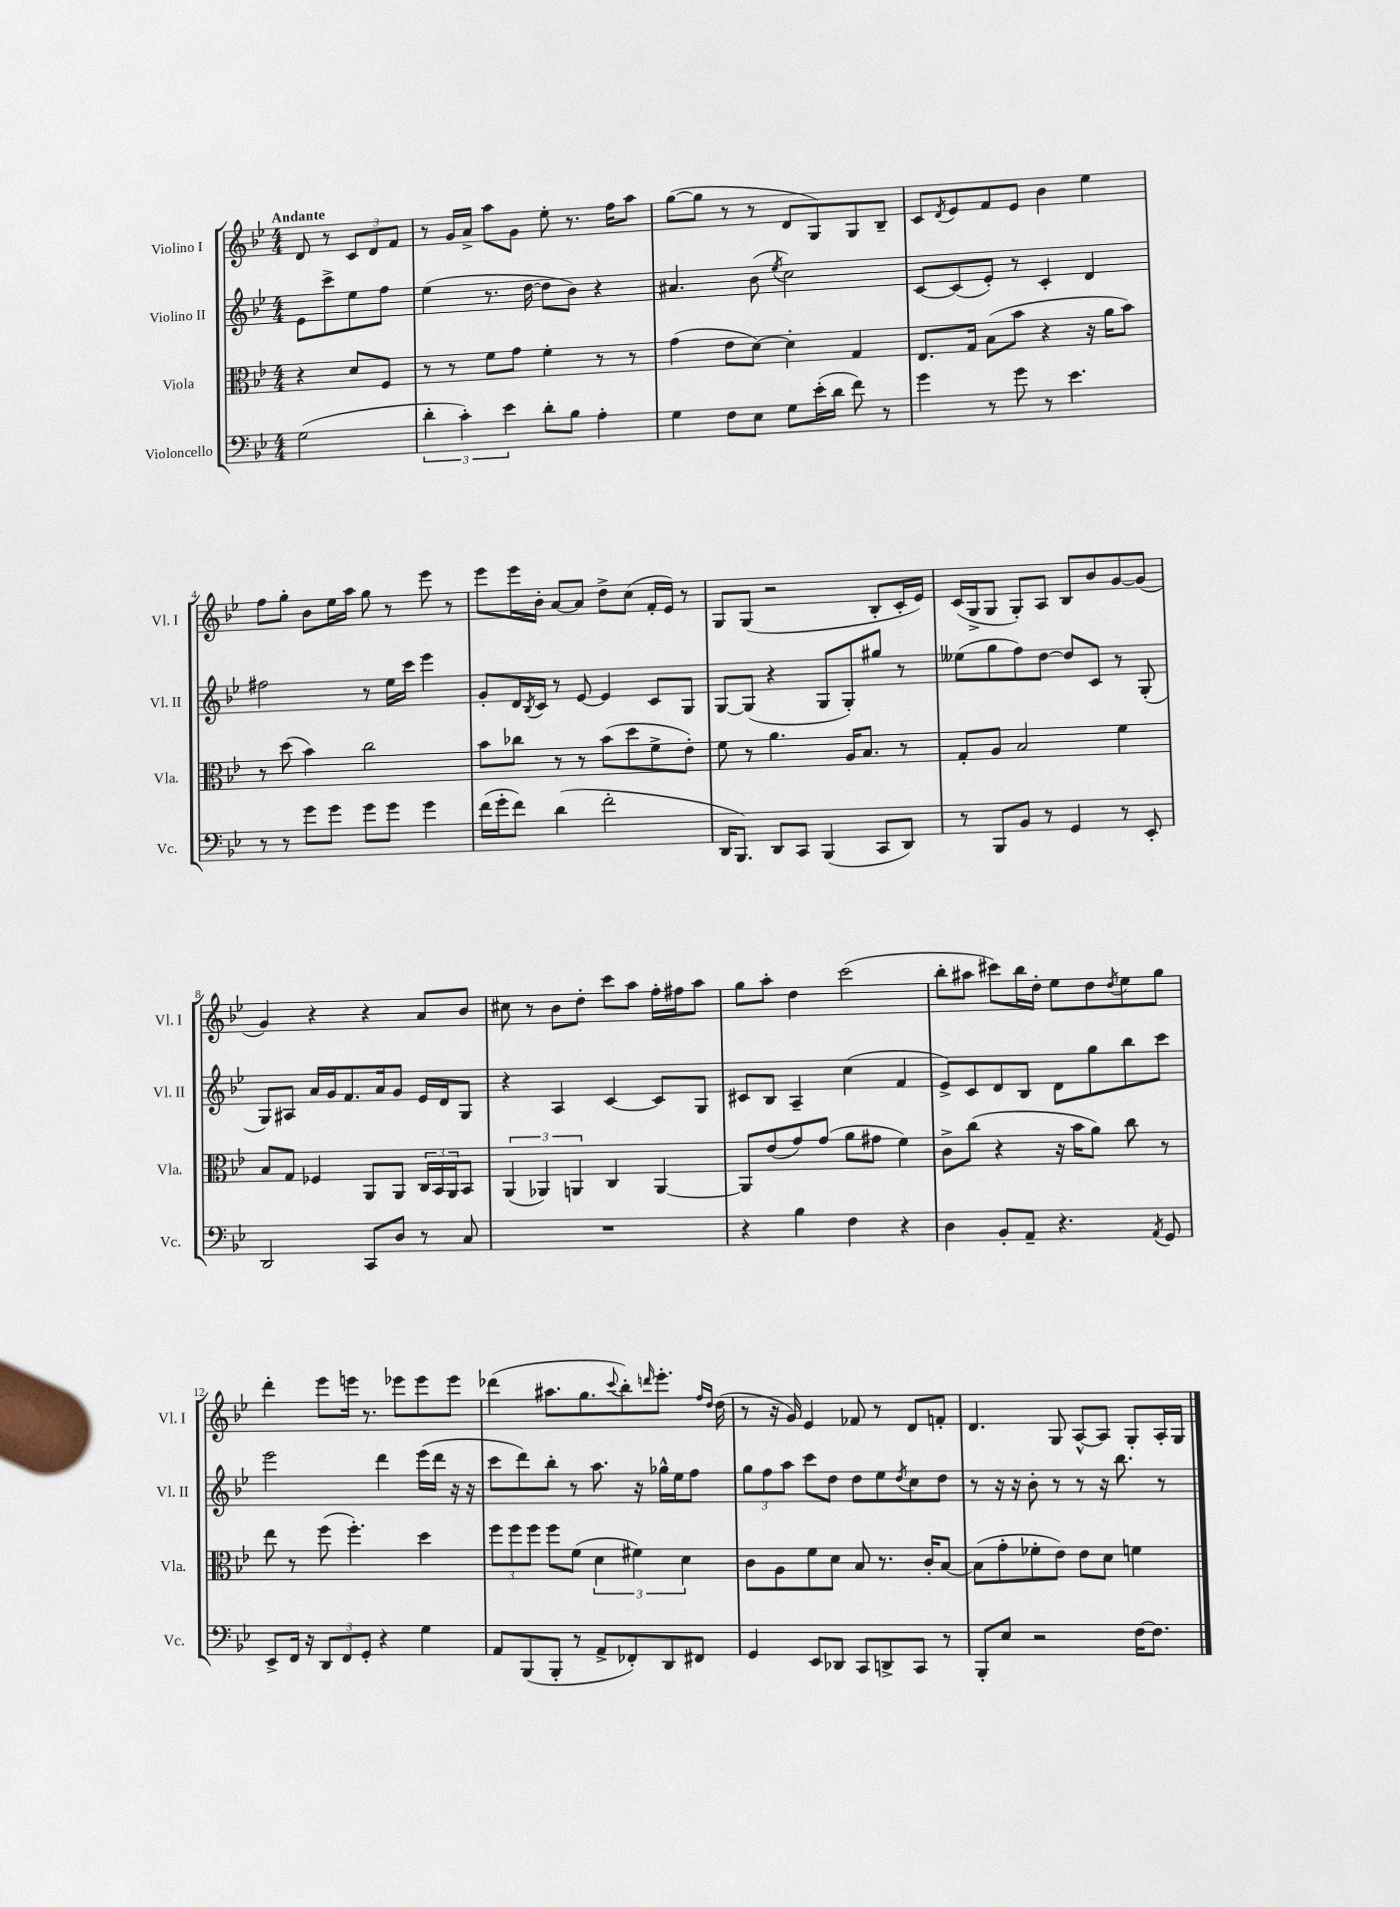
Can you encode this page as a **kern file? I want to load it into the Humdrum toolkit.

**kern	**kern	**kern	**kern
*part4	*part3	*part2	*part1
*staff4	*staff3	*staff2	*staff1
*I"Violoncello	*I"Viola	*I"Violino II	*I"Violino I
*I'Vc.	*I'Vla.	*I'Vl. II	*I'Vl. I
*clefF4	*clefC3	*clefG2	*clefG2
*k[b-e-]	*k[b-e-]	*k[b-e-]	*k[b-e-]
*M4/4	*M4/4	*M4/4	*M4/4
=	=	=	=
!	!	!	!LO:TX:a:B:t=Andante
(2G\	4r	8e-\L	8d/
.	.	8ccc^\	8r
.	8d/L	8ee-\	12c/L
.	.	.	12d/
.	8F/J	8ff\J	.
.	.	.	12f/J
=1	=1	=1	=1
6d'\	8r	(4ee-\	8r
.	8r	.	16g/LL
6c'\)	.	.	.
.	.	.	16a^/JJ
.	8f\L	8.r	8aa\L
6e-\	.	.	.
.	8g\J	.	8g\J
.	.	[16dd\	.
8d'\L	4f'\	8dd\L]	8ee-'\
8B-\J	.	8b-\J)	8.r
4A'\	8r	4r	.
.	.	.	16ff\KL
.	8r	.	8aa\J
=2	=2	=2	=2
4G\	(4g\	4.a#X/	([8gg\L
.	.	.	8gg\J]
8F\L	8e-\L	.	8r
8E-\J	[8d\J)	(8b-\	8r
.	.	8qee-/	.
8G\L	4d'\]	2cc\)	8d/L
(16e-'\L	.	.	8G/)
16d\JJ	.	.	.
8f\)	4G/	.	8G/
8r	.	.	8B-~/J
=3	=3	=3	=3
4g\	8.E-/L	[8c/L	8c/L
.	.	.	8qd/
.	.	(8c/]	8e-/
.	16G/Jk	.	.
8r	(8B-\L	8e-'/J)	8f/
8g\	8b-\J	8r	8e-/J
8r	4r	4c'/	4b-\
4.e-\	.	.	.
.	16r	4d/	4ee-\
.	16a\KL	.	.
.	8b-\J)	.	.
!!LO:LB:g=z
=4	=4	=4	=4
8r	8r	2ff#X\	8ff\L
8r	(8dd\	.	8gg'\J
8g\L	4b-\)	.	8b-\L
8g\J	.	.	16ee-\L
.	.	.	16aa\JJ
8g\L	2cc\	8r	8gg\
8g\J	.	16ee-\LL	8r
.	.	16ccc\JJ	.
4g\	.	4eee-\	8eee-\
.	.	.	8r
=5	=5	=5	=5
(16f\LL	8b-\L	8g'/L	8eee-\L
16g'\J	.	.	.
8f\J)	8cc-X\J	16d/L	16eee-\L
.	.	8qB-/	.
.	.	16c/JJ	16b-'\JJ
(4d\	8r	8r	[8a/L
.	8r	[8e-/	8a/J]
2f'\	(8b-\L	4e-/]	8dd^\L
.	8dd\	.	(8cc\J
.	8f^\	8c/L	16f'/LL
.	.	.	16e-/JJ)
.	8e-'\J)	8G/J	8r
=6	=6	=6	=6
16DD/KL	8f\	[8G/L	8G/L
8.BBB-/J)	.	.	.
.	8r	(8G/J]	(8G/J
8DD/L	4.a\	4r	2r
8CC/J	.	.	.
(4BBB-/	.	8G/L	.
.	16A/KL	8G'/)	.
.	8.B-/J	.	.
8CC/L	.	8gg#X/J	8B-'/L
8DD/J)	8r	8r	16c'/L
.	.	.	16e-/JJ)
=7	=7	=7	=7
8r	8G'/L	(8ee--X\L	(16c/LL
.	.	.	16G^/J
8BBB-/L	8A/J	8gg\	8G/J
8BB-/J	2B-/	8ff\)	8G'/L)
8r	.	[8dd\J	8A/J
4GG/	.	8dd/L]	8B-/L
.	.	8c/J	8b-/
8r	4f\	8r	[8g/
8EE-'/	.	(8G'/	(8g/J]
!!LO:LB:g=z
=8	=8	=8	=8
2DD/	8B-/L	8G/L)	4g/)
.	8G/J	8A#X/J	.
.	4F-X/	16a/LL	4r
.	.	16g/J	.
.	.	8.f/	.
8CC/L	8AA/L	.	4r
.	.	16a/k	.
8D/J	8AA/J	8g/J	.
8r	24C/LL	16e-/LL	8a/L
.	24BB-/	.	.
.	.	16d/J	.
.	24AA/J	.	.
8C/	8BB-/J	8G/J	8b-/J
=9	=9	=9	=9
1r	(6AA/	4r	8cc#X\
.	.	.	8r
.	6AA-X/)	.	.
.	.	4A/	8b-\L
.	6AAn/	.	.
.	.	.	8dd'\J
.	4C/	[4c/	8ccc\L
.	.	.	8aa\J
.	[4AA/	8c/L]	16ff'\LL
.	.	.	16ff#X\J
.	.	8G/J	8aa\J
=10	=10	=10	=10
4r	8AA/L]	8c#X/L	8gg\L
.	(8e-/	8B-/J	8aa'\J
4B-\	8g/)	4A~/	4dd\
.	(8g/J	.	.
4F\	8a\L	(4cc\	(2ccc\
.	8g#X\J	.	.
4r	4f\)	4f/	.
=11	=11	=11	=11
4D\	8c^\L	8e-^/L)	8bb-'\L
.	(8cc\J	8c/	8aa#X\J
8BB-'/L	4r	8d/	8ccc#X\L)
8AA~/J	.	8B-/J	16bb-\L
.	.	.	16dd'\JJ
4.r	16r	8d\L	8ee-\L
.	16b-\KL	.	.
.	8a\J)	8gg\	8dd\
.	.	.	8qdd/
.	8cc\	8bb-\	8ee-\
8qAA/	.	.	.
8GG/	8r	8ccc\J	8gg\J
!!LO:LB:g=z
=12	=12	=12	=12
8EE-^/L	8ee-\	2eee-\	4ddd'\
16FF/Jk	8r	.	.
16r	.	.	.
12DD/L	(8ff\	.	8eee-\L
12FF/	.	.	.
.	4.ff'\)	.	16eeen\Jk
12GG'/J	.	.	.
.	.	.	8.r
4r	.	4ddd\	.
.	.	.	8eee-X\L
4G\	4dd\	(16eee-\LL	8eee-\
.	.	16ddd\JJ	.
.	.	16r	8eee-\J
.	.	16r	.
=13	=13	=13	=13
8AA/L	12ff\L	8ccc\L	(4ddd-X\
.	12ff\	.	.
(8BBB-/	.	8ddd\)	.
.	12ff\J	.	.
8BBB-'/J	8ff\L	8bb-'\J	8.aa#X\L
8r	(8f\J	8r	.
.	.	.	8.gg\
8AA^/L	6d\	8.aa\	.
.	.	.	8qqccc/
8FF-X'/)	.	.	8bb-'\)
.	6f#X\)	.	.
.	.	16r	.
.	.	.	16qqdddn/
8DD/	.	16gg-X^^\LL	8.eee-'\J
.	.	16ee-\J	.
.	6d\	.	.
8FF#X/J	.	8ff\J	.
.	.	.	16qqff/LL
.	.	.	16qqdd/JJ
.	.	.	(16dd\
=14	=14	=14	=14
4GG/	8c\L	12gg\L	8r
.	.	12ff\	.
.	8A\	.	16r
.	.	12aa\J	.
.	.	.	16g/)
8EE-/L	8f\	8ccc\L	4e-/
8DD-X/J	8d\J	8dd\J	.
8CC/L	8B-/	8dd\L	8f-X/
8DDn^/	8.r	8ee-\	8r
.	.	8qdd/	.
8CC/J	.	8cc\	8d/L
.	16c'/KL	.	.
8r	[8B-/J	8dd\J	8fn'/J
=15	=15	=15	=15
8BBB-'/L	(8B-\L]	8r	4.d/
8E-/J	8g'\	16r	.
.	.	16r	.
2r	8f-X'\	8b-'\	.
.	8e-\J)	8r	8G/
.	8e-\L	8r	[8A^^/L
.	8d\J	16r	8A/J]
.	.	8.bb-\	.
[16F\KL	4fn\	.	8G'/L
8.F\J]	.	.	.
.	.	8r	16A'/L
.	.	.	16G/JJ
==	==	==	==
*-	*-	*-	*-
